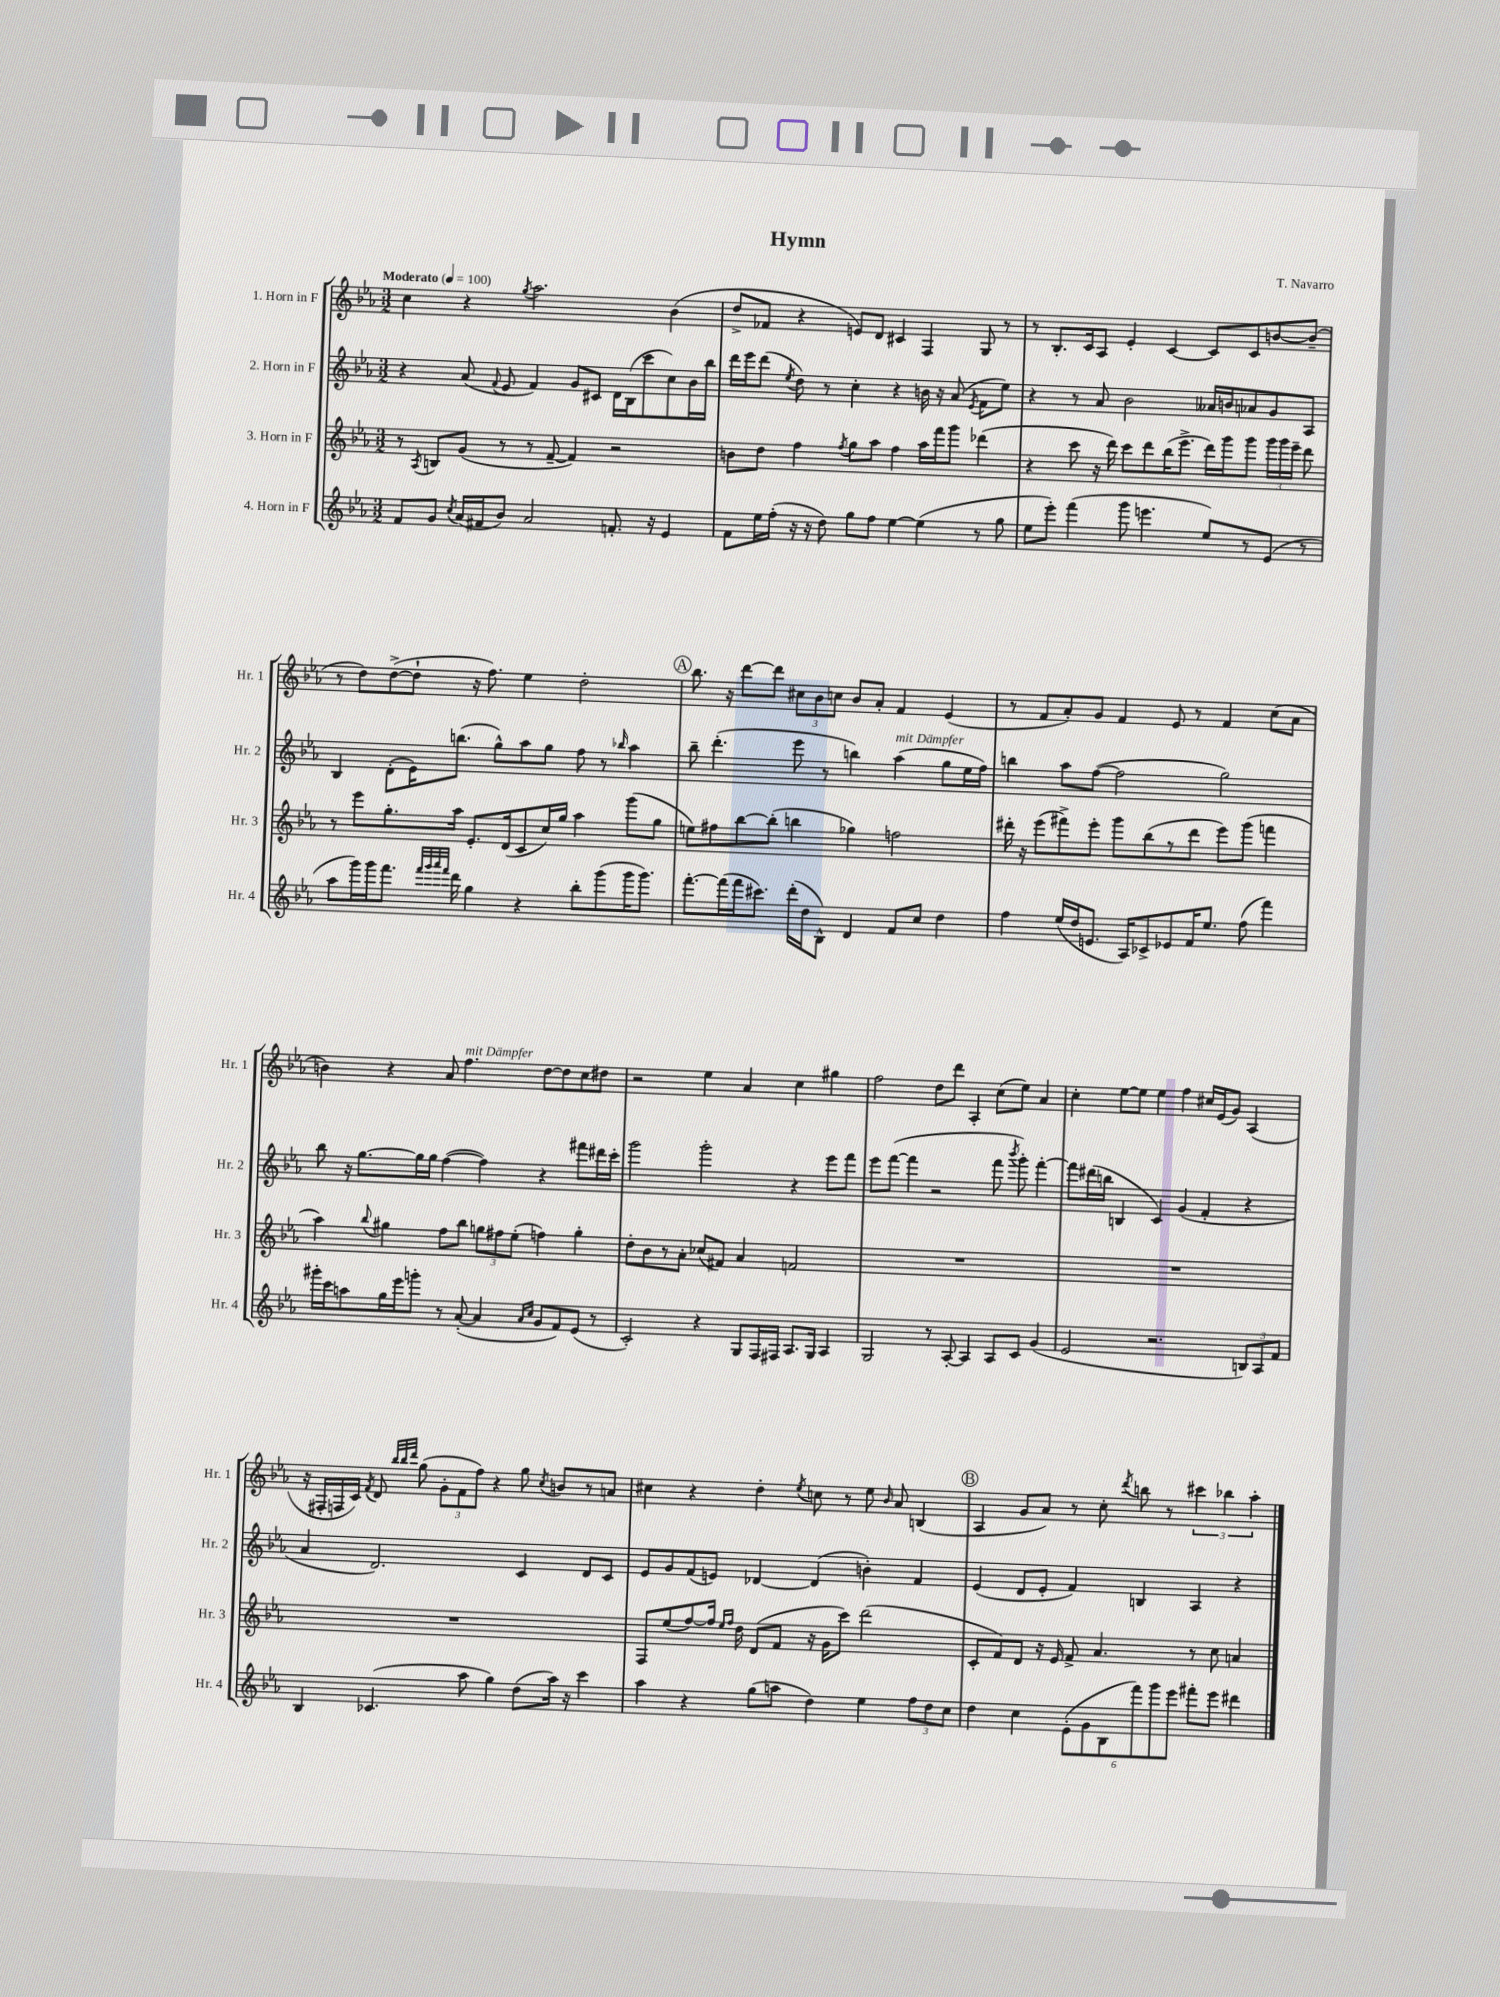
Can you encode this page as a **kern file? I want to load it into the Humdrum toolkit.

**kern	**kern	**kern	**kern
*part4	*part3	*part2	*part1
*staff4	*staff3	*staff2	*staff1
*I"4. Horn in F	*I"3. Horn in F	*I"2. Horn in F	*I"1. Horn in F
*I'Hr. 4	*I'Hr. 3	*I'Hr. 2	*I'Hr. 1
*clefG2	*clefG2	*clefG2	*clefG2
*k[b-e-a-]	*k[b-e-a-]	*k[b-e-a-]	*k[b-e-a-]
*M3/2	*M3/2	*M3/2	*M3/2
*MM100	*MM100	*MM100	*MM100
=1	=1	=1	=1
!	!	!	!LO:TX:a:B:t=Moderato
8f/L	8r	4r	4cc\
.	8qA-/	.	.
8g/J	8Bn/L	.	.
8qcc/	.	.	.
(16a-/LL	(8g/J	(8a-/	4r
16f#X/J	.	.	.
.	.	8qqf/	.
8b-/J)	8r	8e-/	.
.	.	.	8qgg/
2a-/	8r	4f/)	2.aa-\
.	[8f~/	.	.
.	4f/])	8g/L	.
.	.	8c#X/J	.
8.fn'/	2r	16d\LL	.
.	.	(16B-\J	.
.	.	8ccc\	.
16r	.	.	.
4e-/	.	8cc\)	(4b-\
.	.	16b-\L	.
.	.	16bb-\JJ	.
=2	=2	=2	=2
8f\L	8bn\L	16ddd\LL	8dd^/L
.	.	16eee-\J	.
16ee-\L	8dd\J	(8ddd\J	8f-X/J
(16ff'\JJ	.	.	.
.	.	8qee-/	.
16r	4ff\	8dd\)	4r
16r	.	.	.
8dd\)	.	8r	.
.	8qff/	.	.
8gg\L	8gg\L	4cc'\	8en/L)
8ff\J	8aa-\J	.	8d/J
[4ee-\	4ff\	4r	4c#X/
(4ee-\]	16aa-\LL	16bn\	4F/
.	16fff\J	16r	.
.	8ggg\J	(8a-/	.
.	.	8qe-/	.
8r	(4ddd-X\	8f\L	8G/
8gg\	.	8ee-\J)	8r
=3	=3	=3	=3
8ee-\L	4r	4r	8r
8eee-'\J)	.	.	8.B-'/L
(4fff\	8ccc\	8r	.
.	.	.	16c/k
.	16r	8a-/	8A-/J
.	16ddd\)	.	.
8ggg\	8ccc\L	2b-\	4e-'/
4.eeen\	8ddd\	.	.
.	(16bb-\K	.	[4c/
.	8.eee-^\J	.	.
8ee-/L)	16ddd\LL)	16a--X/LL	8c/L]
.	16ggg\J	16bn/J	.
8r	8ggg\J	8a-X/	8c/
(8e-/J	24ggg\LL	8g/	[8bn/
.	24ggg\	.	.
.	24eee-~\JJ	.	.
8r	8ddd\	8A-/J	(8b~/J]
!!LO:LB:g=z
=4	=4	=4	=4
8aa-\L	8r	4B-/	8r
16ggg\L)	8eee-\L	.	8dd\L)
16ggg\J	.	.	.
8.fff\J	8.gg'\	(8d'\L	([8dd^\
.	.	16e-\K)	8dd`\J]
32qqfff/LLL	.	.	.
32qqggg/	.	.	.
32qqaaa-/	.	.	.
32qqfff/JJJ	.	.	.
16ddd\	16aa-\Jk	(8.bbn\J	.
4gg\	8.e-'/L	.	16r
.	.	.	8.ff\)
.	.	8gg^^\L)	.
.	(16d/k	.	.
4r	8c/	8aa-\	4ee-\
.	16cc/L)	8gg\J	.
.	16gg/JJ	.	.
8bb-'\L	4aa-\	8ff\	2dd'\
(8ggg\	.	8r	.
.	.	16qqbb-X/	.
16ggg\K	(8ggg\L	4aa-\	.
8.ggg\J)	.	.	.
.	8gg\J	.	.
!!LO:REH:place=s1:t=A
=5	=5	=5	=5
[8.fff'\L	8een\L)	8bb-~\	8.bb-\
.	8ff#X\	(4.ddd'\	.
(16fff\L]	.	.	16r
16fff\J	[8bb-\	.	[8ddd\L
8.ccc#X\J)	.	.	.
.	(8bb-'\J]	.	8ddd\J]
(16ddd'\LL	4bbn\	8eee-\	12cc#X\L
16dd\J	.	.	.
.	.	.	12b-\
8B-^^\J)	.	8r	.
.	.	.	12ccn\J
4d/	4gg-X\)	4bbn\)	8b-/L
.	.	.	8a-'/J
!	!	!LO:TX:a:i:t=mit Dämpfer	!
8f/L	2ffn\	(4aa-\	4f/
8cc/J	.	.	.
4dd\	.	8gg\L	(4e-/
.	.	16ee-\L	.
.	.	16ff\JJ)	.
=6	=6	=6	=6
4ff\	16ddd#X'\	4bbn\	8r
.	16r	.	.
.	(8eee-\L	.	8f/L
(16ee-/LL	8fff#X^\)	8aa-\L	8a-'/)
16dd/J	.	.	.
8.en/J	8eee-'\J	([8ff\J	8g/J
.	8ggg\L	2ff\]	4f/
16A-/KL)	.	.	.
8c-X^/	(8bb-\	.	.
8e-X/	8r	.	8e-/
16f/K	8ddd#\J	.	8r
8.ee-/J	.	.	.
.	8eee-\L)	2gg\)	4f/
(8ff\	(8ggg\J	.	.
4fff\)	4fffn\	.	(8cc\L
.	.	.	8a-\J
!!LO:LB:g=z
=7	=7	=7	=7
16ggg#X'\LL	4aa-\)	8bb-\	4bn\)
16ccc\J	.	.	.
8aan\	.	16r	.
.	.	[8.gg\L	.
.	8qqbb-/	.	.
16gg\L	4gg#X\	.	4r
16eee-\J	.	.	.
8gggn'\J	.	16gg\L]	.
.	.	16gg\JJ	.
8r	8ff\L	([4ff\	8a-/
!	!	!	!LO:TX:a:i:t=mit Dämpfer
([8a-'/	8bb-\J	.	4.ff\
4a-/]	12ggn\L	4ff\])	.
.	12ff#X\	.	.
.	(12ee-'\J	.	.
16qqa-/LL	.	.	.
16qqcc/JJ	.	.	.
8g/L	4ffn\)	4r	[8dd\L
8f/)	.	.	8dd\]
(8e-/J	4gg'\	8fff#X\L	8cc\
8r	.	16ddd#X\L	8dd#X\J
.	.	16ccc'\JJ	.
=8	=8	=8	=8
2c'/)	8dd'\L	2ggg\	2r
.	8b-\	.	.
.	8r	.	.
.	8a-'\J	.	.
4r	(8cc-X/L	2ggg'\	4ee-\
.	8f#X/J)	.	.
8G/L	4a-/	.	4a-/
16F/L	.	.	.
16F#X/JJ	.	.	.
8.A-/L	2fn/	4r	4cc\
16G/Jk	.	.	.
4A-/	.	8eee-\L	4gg#X\
.	.	8fff\J	.
=9	=9	=9	=9
2G/	1.r	8eee-\L	2ff\
.	.	([8fff\J	.
.	.	4fff\]	.
8r	.	2r	8dd\L
[8A-'/	.	.	8ddd\J
4A-/]	.	.	4A-'/
8A-/L	.	8fff\	(8cc\L
.	.	8qbbb-/	.
8c/J	.	8ggg'\)	8ee-\J)
(4g/	.	[4fff'\	4a-/
=10	=10	=10	=10
2e-/	1.r	8fff\L]	4cc'\
.	.	(16ddd#X\L	.
.	.	16bbn\JJ	.
.	.	4Bn/	[8ee-\L
.	.	.	8ee-\J]
2.r	.	4c/)	4ee-\
.	.	(4g/	4ff\
.	.	4f'/	16cc#X/LL
.	.	.	(16e-/J
.	.	.	8g/J)
12Bn/L)	.	4r	(4A-/
12A-/	.	.	.
12f/J	.	.	.
!!LO:LB:g=z
=11	=11	=11	=11
4B-/	1.r	4a-/	16r
.	.	.	16F#X'/LL
.	.	.	16Fn/
.	.	.	16c/JJ)
.	.	.	8qf/
(4.c-X/	.	2.d/)	8d/
.	.	.	32qqbb-/LLL
.	.	.	32qqbb-/
.	.	.	32qqddd/JJJ
.	.	.	(8gg\
.	.	.	12g'\L
.	.	.	12f\
8aa-\	.	.	.
.	.	.	12ff\J)
4gg\)	.	.	4r
(8dd\L	.	4c/	8gg\
.	.	.	8qcc/
16aa-\Jk)	.	.	8bn/L
16r	.	.	.
4ccc\	.	8d/L	8r
.	.	8c/J	8an/J
=12	=12	=12	=12
4aa-\	8F/L	8e-/L	4cc#X\
.	(8ee-/	8g/	.
4r	[8ff/)	(8f/	4r
.	16ff/Jk]	8en/J)	.
.	16qqee-/LL	.	.
.	16qqff/JJ	.	.
.	16dd\	.	.
(8gg\L	(8d/L	[4d-X/	4dd'\
8aan\J	8f/J	.	.
.	.	.	8qee-/
4dd\)	16r	(4d-/]	8ccn\
.	16g\KL	.	.
.	8ccc\J)	.	8r
4ee-\	(2ddd\	4bn'\)	8ee-\
.	.	.	16qqb-/
.	.	.	8a-/
12ff\L	.	4f/	(4Bn/
12dd\	.	.	.
12cc\J	.	.	.
!!LO:REH:place=s1:t=B
=13	=13	=13	=13
4dd\	8c'/L	(4e-/	4A-/
.	8f/)	.	.
4cc\	8d/J	8d/L	8g/L
.	16r	8e-'/J	8a-/J)
.	16e-/	.	.
(12e-'\L	8f^/	4f/)	8r
12g\	.	.	.
.	4.a-/	.	8cc'\
12B-\	.	.	.
.	.	.	8qddd/
12fff\)	.	4Bn/	8bbn\
12ggg\	.	.	.
.	.	.	8r
12eee-\J	.	.	.
8fff#X'\L	8r	4A-/	6ccc#X\
8eee-\J	8cc\	.	.
.	.	.	6bb-X\
4ddd#X\	4an/	4r	.
.	.	.	6aa-'\
==	==	==	==
*-	*-	*-	*-
